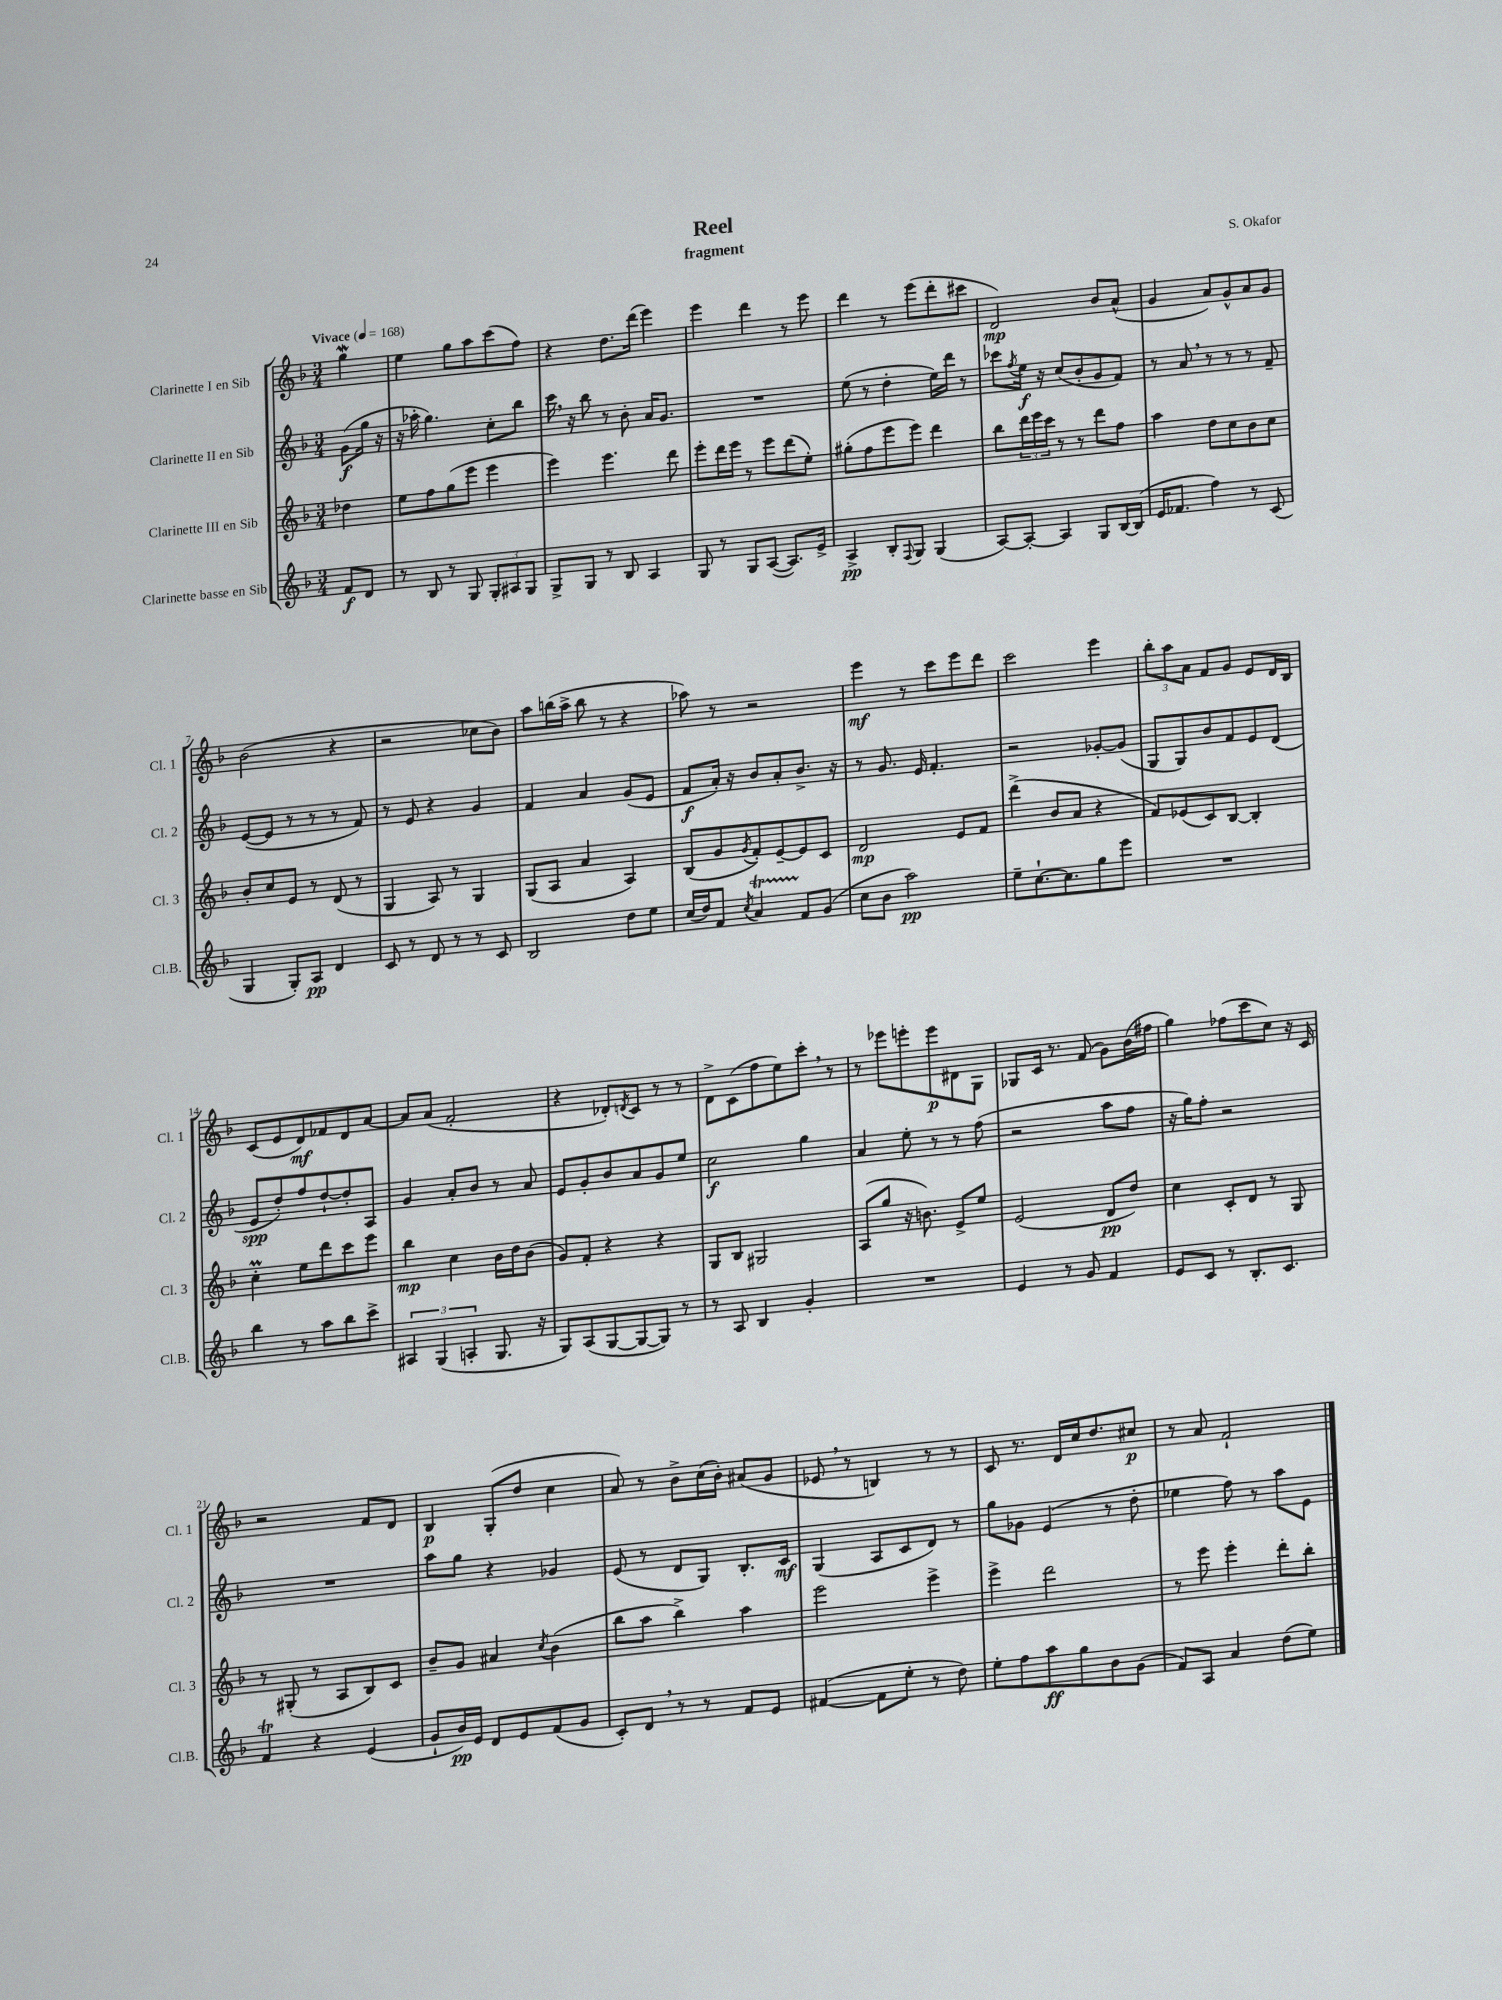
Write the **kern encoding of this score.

**kern	**kern	**kern	**kern
*staff4	*staff3	*staff2	*staff1
*clefG2	*clefG2	*clefG2	*clefG2
*k[b-]	*k[b-]	*k[b-]	*k[b-]
*M3/4	*M3/4	*M3/4	*M3/4
*MM168	*MM168	*MM168	*MM168
8f	4dd-	(8g	4gg
8d	.	16gg	.
.	.	16r	.
=	=	=	=
8r	8ee	16r	4ee
.	.	16aa-'	.
8B-	8ff	4.gg)	.
8r	(8gg	.	8gg
8G	8eee	.	8aa
12G'	4eee	8cc'	(8ccc
12A#	.	.	.
.	.	8bb-	8ff)
12G	.	.	.
=	=	=	=
8G^	4eee)	16ccc	4r
.	.	16r	.
8G	.	8bb-	.
8r	4.eee	8r	8.dd
8B-	.	8b-'	.
.	.	.	(16ddd
4A	.	16a	4eee)
.	.	8.g	.
.	8ddd	.	.
=	=	=	=
8G	8eee'	2.r	4eee
8r	16ddd	.	.
.	16eee	.	.
8G	8r	.	4ddd
([8A	8eee	.	.
8.A])	(8ddd	.	8r
.	8ee')	.	8eee
16e^	.	.	.
=	=	=	=
4A^	(8gg#'	(8ee	4ddd
.	8ff	8r	.
8B-'	8eee	4dd'	8r
8qqF	.	.	.
8G	8eee)	.	(8eee
(4G	4ddd	16ee)	8ddd'
.	.	16ddd	.
.	.	8r	8ccc#
=	=	=	=
[8A)	8bb-	8ccc-	2d)
.	.	8qff	.
8A'_	24ddd	16ee	.
.	24eee	.	.
.	.	16r	.
.	24ccc	.	.
4A]	8r	(8cc	.
.	8r	8b-'	.
8G	8ddd	8g	8b-
[16B-	8ff	8f)	(8a^^
(16B-]	.	.	.
=	=	=	=
16e	4aa	8r	4g
8.f-	.	.	.
.	.	8a	.
4ff)	8dd	8r	8a)
.	8cc	8r	8g^^
8r	8b-	8r	8a
(8c	8cc	8f~	8g
=	=	=	=
4G	8b-'	([8e	(2b-
.	8cc	8e]	.
8G')	8e	8r	.
8A	8r	8r	.
4d	(8d	8r	4r
.	8r	8f)	.
=	=	=	=
8c	4G	8r	2r
8r	.	8e	.
8d	8A)	4r	.
8r	8r	.	.
8r	4G	4g	8cc-
8c	.	.	8b-)
=	=	=	=
2B-	(8G	4f	8aa
.	8A	.	(16bb
.	.	.	16aa^
.	4a	4a	8bb
.	.	.	8r
8dd	4A)	(8g	4r
8ee	.	8e	.
=	=	=	=
(16cc	(8B-	8f	8aa-)
16dd)	.	.	.
8f	8g	16a')	8r
.	.	16r	.
8qcc	8qg	.	.
4a	8f')	8b-	2r
.	[8e~	8a'	.
8f	8e]	8.b-^	.
(8g	8c	.	.
.	.	16r	.
=	=	=	=
8cc	2d	8r	4eee
8b-	.	8.g	.
2aa)	.	.	8r
.	.	16e	.
.	.	4.f'	8ccc
.	8e	.	8eee
.	8f	.	8ddd
=	=	=	=
8ee~	(4ddd^	2r	2ccc
[8.cc`	.	.	.
.	8b-	.	.
8.cc]	.	.	.
.	8a	.	.
8gg	4r	[8g-'	4eee
8eee	.	(8g-]	.
=	=	=	=
2.r	8f)	8G	12bb-'
.	.	.	12aa
.	(8e-	8G)	.
.	.	.	12a
.	8c)	8b-	8f
.	[8B-	8f	8g
.	4B-']	8e	8e
.	.	(8d	16d
.	.	.	16B-
=	=	=	=
4bb-	4cc'	8e	(8c
.	.	8dd')	8e
8r	8ee	8ff	8d)
8aa	8ddd	[8dd`	8f-
8bb-	8ccc	8dd']	8d
8ccc^	8eee	8A	[8a
=	=	=	=
6A#	4bb-	4g	8a]
.	.	.	(8a
(6G	.	.	.
.	4cc	8a'	2f'
6A'	.	.	.
.	.	8b-	.
8.G	16b-	8r	.
.	16dd	.	.
.	(8b-	8a	.
16r	.	.	.
=	=	=	=
8G)	8g)	8e	4r
(8A	8f'	8g'	.
[8G	4r	8b-	8d-')
.	.	.	8qd
8G_	.	8a	8c
8G])	4r	8g	8r
8r	.	8ee	8r
=	=	=	=
8r	8G	2cc	8d^
8A	8B-	.	(8c
4B-	2G#	.	8ff
.	.	.	8ee)
4g'	.	4gg	8ccc'
.	.	.	8r
=	=	=	=
2.r	(8A	4a	8r
.	8gg	.	8eee-
.	16r	8ee'	8eee'
.	8.b)	.	.
.	.	8r	8eee
.	8e^	8r	8d#
.	8ee	(8ff	8G
=	=	=	=
4e	(2e	2r	8G-
.	.	.	16c
.	.	.	8.r
8r	.	.	.
8g	.	.	(8f
4f	8d	8aa	8g)
.	8dd)	8ff	(16b-
.	.	.	16ff#
=	=	=	=
8e	4cc	16r	4gg)
.	.	16gg)	.
8c	.	8ff'	.
8r	8c'	2r	(8ff-
8.B-'	8d	.	8ccc
.	8r	.	8cc)
8.c	.	.	.
.	8G	.	16r
.	.	.	16c
=	=	=	=
4f	8r	2.r	2r
.	(8G#'	.	.
4r	8r	.	.
.	8A	.	.
(4e	8B-)	.	8f
.	8c	.	8d
=	=	=	=
8g`	8b-~	8aa	4B-
16b-)	8g	8gg	.
16e	.	.	.
8d	4a#	4r	(8G'
8e	.	.	8dd
.	8qcc	.	.
(8f	(4b-	4g-	4cc
8g	.	.	.
=	=	=	=
8c')	8bb-	(8e	8a)
8d	8aa	8r	8r
8r	4bb-^)	8d	8b-^
8r	.	8G)	(16cc
.	.	.	16b-')
8f	4aa	8.B-'	(8a#
8e	.	.	8g
.	.	16c	.
=	=	=	=
([4f#	2eee	(4G	8e-
.	.	.	8r
8f#]	.	8A	4B)
8ee'	.	8c	.
8r	4eee^	8d)	8r
8dd)	.	8r	8r
=	=	=	=
8ee'	4eee^	8gg	8c
8ff	.	8g-	8.r
8aa	2ddd	(4e	.
.	.	.	16d
8gg	.	.	16cc
.	.	.	8.dd
8b-	.	8r	.
(8g	.	8dd'	8cc#
=	=	=	=
8f)	8r	4ee-	8r
8A	8eee	.	8a
4a	4eee'	8ff)	2f`
.	.	8r	.
(8dd	8ddd'	8aa	.
8ee)	8bb-'	8e	.
==	==	==	==
*-	*-	*-	*-
